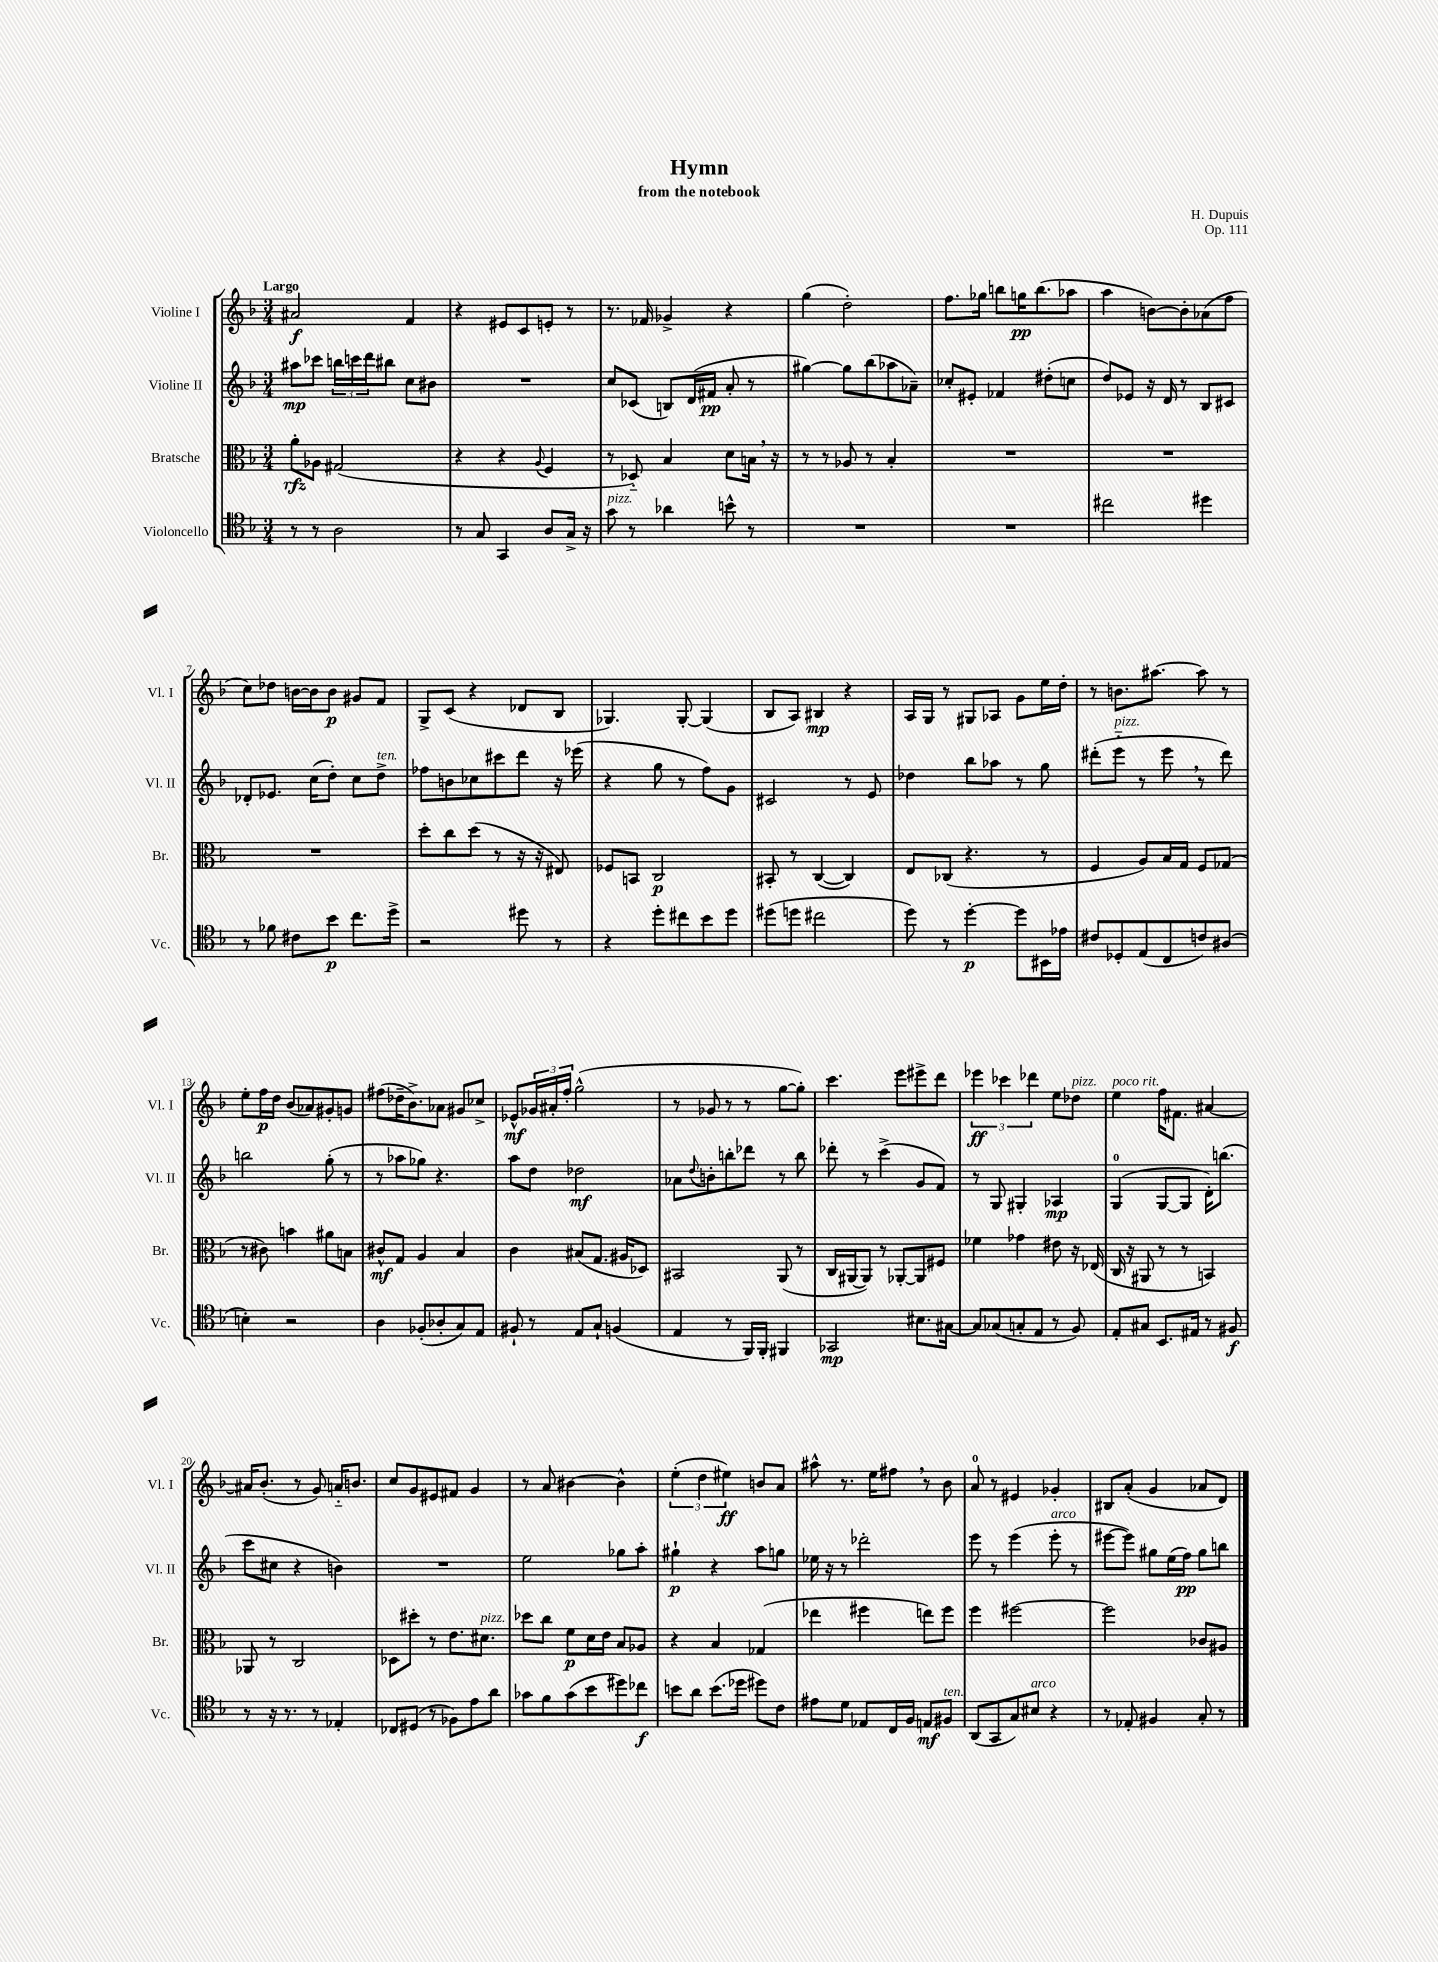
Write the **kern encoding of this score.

**kern	**dynam	**kern	**dynam	**kern	**dynam	**kern	**dynam
*part4	*part4	*part3	*part3	*part2	*part2	*part1	*part1
*staff4	*staff4	*staff3	*staff3	*staff2	*staff2	*staff1	*staff1
*I"Violoncello	*	*I"Bratsche	*	*I"Violine II	*	*I"Violine I	*
*I'Vc.	*	*I'Br.	*	*I'Vl. II	*	*I'Vl. I	*
*clefC4	*	*clefC3	*	*clefG2	*	*clefG2	*
*k[b-]	*	*k[b-]	*	*k[b-]	*	*k[b-]	*
*M3/4	*	*M3/4	*	*M3/4	*	*M3/4	*
=1	=1	=1	=1	=1	=1	=1	=1
!	!	!	!	!	!	!LO:TX:a:B:t=Largo	!
8r	.	8a'\L	rfz	8aa#X\L	mp	2a#X/	f
8r	.	8A-X\J	.	8ccc-X\J	.	.	.
2A\	.	(2G#X/	.	24bbn\LL	.	.	.
.	.	.	.	24cccn\	.	.	.
.	.	.	.	24ddd\J	.	.	.
.	.	.	.	8bb#X\J	.	.	.
.	.	.	.	8cc\L	.	4f/	.
.	.	.	.	8b#X\J	.	.	.
=2	=2	=2	=2	=2	=2	=2	=2
8r	.	4r	.	2.r	.	4r	.
8G/	.	.	.	.	.	.	.
4GG/	.	4r	.	.	.	8e#X/L	.
.	.	.	.	.	.	8c/	.
.	.	8qqA/	.	.	.	.	.
8A/L	.	4F/	.	.	.	8en'/J	.
16G^/Jk	.	.	.	.	.	8r	.
16r	.	.	.	.	.	.	.
=3	=3	=3	=3	=3	=3	=3	=3
!LO:TX:a:i:t=pizz.	!	!	!	!	!	!	!
8g\	.	8r	.	8cc/L	.	8.r	.
8r	.	8D-X/)	.	(8c-X/J	.	.	.
.	.	.	.	.	.	16f-X/	.
4a-X\	.	4B-/	.	8Bn/L)	.	4g-X^/	.
.	.	.	.	(16d/L	.	.	.
.	.	.	.	16f#X/JJ	pp	.	.
8bn^^\	.	8d\L	.	8a'/	.	4r	.
8r	.	16Bn,\Jk	.	8r	.	.	.
.	.	16r	.	.	.	.	.
=4	=4	=4	=4	=4	=4	=4	=4
2.r	.	8r	.	[4gg#X\)	.	(4gg\	.
.	.	8r	.	.	.	.	.
.	.	8A-X/	.	8gg#\L]	.	2dd'\)	.
.	.	8r	.	(8bb-\	.	.	.
.	.	4B-'/	.	8aa-X\	.	.	.
.	.	.	.	8a-X~\J)	.	.	.
=5	=5	=5	=5	=5	=5	=5	=5
2.r	.	2.r	.	8cc-X'/L	.	8.ff\L	.
.	.	.	.	8e#X'/J	.	.	.
.	.	.	.	.	.	16gg-X\Jk	.
.	.	.	.	4f-X/	.	8bbn\L	.
.	.	.	.	.	.	16ggn\K	pp
.	.	.	.	.	.	(8.bb\	.
.	.	.	.	(8dd#X'\L	.	.	.
.	.	.	.	8ccn\J	.	8aa-X\J	.
=6	=6	=6	=6	=6	=6	=6	=6
2cc#X\	.	2.r	.	8dd/L)	.	4aa\	.
.	.	.	.	8e-X/J	.	.	.
.	.	.	.	16r	.	[8bn\L)	.
.	.	.	.	16d/	.	.	.
.	.	.	.	8r	.	8b'\]	.
4dd#X\	.	.	.	8B-/L	.	(8a-X\	.
.	.	.	.	8c#X/J	.	8ff\J	.
!!LO:LB:g=z
=7	=7	=7	=7	=7	=7	=7	=7
8r	.	2.r	.	8d-X'/L	.	8cc\L)	.
8f-X\	.	.	.	8.e-X/J	.	8dd-X\J	.
8c#X\L	.	.	.	.	.	[16bn\LL	.
.	.	.	.	(16cc\KL	.	16b\J]	.
8b-\J	p	.	.	8dd'\J)	.	8b\J	p
8.cc\L	.	.	.	8cc\L	.	8g#X/L	.
!	!	!	!	!LO:TX:a:i:t=ten.	!	!	!
.	.	.	.	8dd^\J	.	8f/J	.
16dd^\Jk	.	.	.	.	.	.	.
=8	=8	=8	=8	=8	=8	=8	=8
2r	.	8dd'\L	.	8ff-X\L	.	8G^/L	.
.	.	8cc\	.	8bn\	.	(8c/J	.
.	.	(8dd\J	.	8cc-X\	.	4r	.
.	.	8r	.	8ccc#X\	.	.	.
8dd#X\	.	16r	.	8ddd\J	.	8d-X/L	.
.	.	16r	.	.	.	.	.
8r	.	8E#X/)	.	16r	.	8B-/J	.
.	.	.	.	(16eee-X\	.	.	.
=9	=9	=9	=9	=9	=9	=9	=9
4r	.	8F-X/L	.	4r	.	4.G-X/)	.
.	.	8BBn/J	.	.	.	.	.
8dd'\L	.	2C/	p	8gg\	.	.	.
8cc#X\	.	.	.	8r	.	[8G-'/	.
8b-\	.	.	.	8ff\L)	.	(4G-/]	.
8dd\J	.	.	.	8g\J	.	.	.
=10	=10	=10	=10	=10	=10	=10	=10
(8dd#X\L	.	8BB#X'/	.	2c#X/	.	8B-/L	.
8ddn\J	.	8r	.	.	.	8A/J)	.
2cc#X\	.	([4C/	.	.	.	4B#X/	mp
.	.	4C/])	.	8r	.	4r	.
.	.	.	.	8e/	.	.	.
=11	=11	=11	=11	=11	=11	=11	=11
8dd\)	.	8E/L	.	4dd-X\	.	16A/LL	.
.	.	.	.	.	.	16G/JJ	.
8r	.	(8C-X/J	.	.	.	8r	.
[4dd'\	p	4.r	.	8bb-\L	.	8G#X/L	.
.	.	.	.	8aa-X\J	.	8A-X/J	.
8dd\L]	.	.	.	8r	.	8g\L	.
16BB#X\L	.	8r	.	8gg\	.	16ee\L	.
16e-X\JJ	.	.	.	.	.	16dd'\JJ	.
=12	=12	=12	=12	=12	=12	=12	=12
8c#X/L	.	4F/	.	(8ddd#X'\L	.	8r	.
!	!	!	!	!LO:TX:a:i:t=pizz.	!	!	!
8D-X'/	.	.	.	8eee\J	.	8.bn\L	.
(8E/	.	8A/L)	.	8r	.	.	.
.	.	.	.	.	.	[8.aa#X\J	.
8C/	.	16B-/L	.	8eee,\	.	.	.
.	.	16G/JJ	.	.	.	.	.
8cn/)	.	8F/L	.	8r	.	8aa#\]	.
(8A#X/J	.	(8G-X/J	.	8ddd#\)	.	8r	.
!!LO:LB:g=z
=13	=13	=13	=13	=13	=13	=13	=13
4Bn'\)	.	8r	.	2bbn\	.	8ee'\L	.
.	.	8c#X\)	.	.	.	16ff\L	p
.	.	.	.	.	.	16dd\JJ	.
2r	.	4bn\	.	.	.	(8b-/L	.
.	.	.	.	.	.	8a-X/)	.
.	.	8a#X\L	.	(8gg'\	.	8g#X'/	.
.	.	8Bn\J	.	8r	.	8gn/J	.
=14	=14	=14	=14	=14	=14	=14	=14
4A\	.	8c#X^^/L	mf	8r	.	(8ff#X\L	.
.	.	8G/J	.	8aa-X\L	.	16dd-X~\K	.
.	.	.	.	.	.	8.b-^\)	.
(8F-X'/L	.	4A/	.	8gg-X\J)	.	.	.
8A-X'/	.	.	.	4.r	.	8a-X\J	.
8G/)	.	4B-/	.	.	.	8g#X/L	.
8E/J	.	.	.	.	.	8cc-X^/J	.
=15	=15	=15	=15	=15	=15	=15	=15
8F#X`/	.	4c\	.	8aa\L	.	8e-X^^/L	mf
8r	.	.	.	8dd\J	.	24g-X/L	.
.	.	.	.	.	.	24a#X'/	.
.	.	.	.	.	.	24ff'/JJ	.
8E/L	.	(8B#X/L	.	2dd-X\	mf	(2gg^^\	.
8G`/J	.	8.G/J	.	.	.	.	.
(4Fn/	.	.	.	.	.	.	.
.	.	16A#X/KL	.	.	.	.	.
.	.	8D-X/J)	.	.	.	.	.
=16	=16	=16	=16	=16	=16	=16	=16
4E/	.	2BB#X/	.	8a-X\L	.	8r	.
.	.	.	.	8qqdd/	.	.	.
.	.	.	.	8bn'\	.	8g-X/	.
8r	.	.	.	8bbn'\	.	8r	.
16FF/LL)	.	.	.	8ddd-X\J	.	8r	.
16FF'/JJ	.	.	.	.	.	.	.
4FF#X/	.	(8AA/	.	8r	.	[8gg\L	.
.	.	8r	.	8bb\	.	8gg'\J])	.
=17	=17	=17	=17	=17	=17	=17	=17
2GG-X/	mp	16C/LL	.	8ddd-X'\	.	4.ccc\	.
.	.	[16AA#X/J	.	.	.	.	.
.	.	8AA#/J])	.	8r	.	.	.
.	.	8r	.	(4ccc^\	.	.	.
.	.	[8AA-X'/L	.	.	.	8eee\L	.
8.B#X\L	.	8AA-/]	.	8g/L	.	8eee#X^\	.
.	.	8F#X/J	.	8f/J)	.	8ddd\J	.
[16G#X\Jk	.	.	.	.	.	.	.
=18	=18	=18	=18	=18	=18	=18	=18
8G#/L]	.	4f-X\	.	8r	.	6eee-X\	ff
(8G-X/	.	.	.	8G/	.	.	.
.	.	.	.	.	.	6ccc-X\	.
8Gn'/	.	4g-X\	.	4G#X'/	.	.	.
.	.	.	.	.	.	6ddd-X\	.
8E/J	.	.	.	.	.	.	.
8r	.	8e#X\	.	4A-X/	mp	8ee\L	.
!	!	!	!	!	!	!LO:TX:a:i:t=pizz.	!
8F/)	.	16r	.	.	.	8dd-X\J	.
.	.	(16E-X/	.	.	.	.	.
=19	=19	=19	=19	=19	=19	=19	=19
!	!	!	!	!	!	!LO:TX:a:i:t=poco rit.	!
8E'/L	.	16C/	.	(4G/	.	4ee\	.
.	.	16r	.	.	.	.	.
8G#X/J	.	8AA#X/	.	.	.	.	.
8.BB-/L	.	8r	.	[8G/L	.	16ff\KL	.
.	.	.	.	.	.	8.f#X\J	.
.	.	8r	.	8G/J]	.	.	.
16E#X/Jk	.	.	.	.	.	.	.
8r	.	4BBn/)	.	16d'\KL)	.	[4a#X/	.
.	.	.	.	(8.bbn\J	.	.	.
8F#X/	f	.	.	.	.	.	.
!!LO:LB:g=z
=20	=20	=20	=20	=20	=20	=20	=20
8r	.	8AA-X/	.	8ccc\L	.	16a#X/KL]	.
.	.	.	.	.	.	(8.b-'/J	.
16r	.	8r	.	8cc#X\J	.	.	.
8.r	.	.	.	.	.	.	.
.	.	2C/	.	4r	.	8r	.
8r	.	.	.	.	.	8g/)	.
4E-X'/	.	.	.	4bn\)	.	16an/KL	.
.	.	.	.	.	.	8.bn/J	.
=21	=21	=21	=21	=21	=21	=21	=21
8C-X/L	.	8D-X\L	.	2.r	.	8cc/L	.
(8D#X/J	.	8dd#X'\J	.	.	.	8g/	.
8r	.	8r	.	.	.	8e#X/	.
8F-X\L)	.	8.e\L	.	.	.	8f#X/J	.
8e\	.	.	.	.	.	4g/	.
!	!	!LO:TX:a:i:t=pizz.	!	!	!	!	!
.	.	8.d#X\J	.	.	.	.	.
8a\J	.	.	.	.	.	.	.
=22	=22	=22	=22	=22	=22	=22	=22
8g-X\L	.	8dd-X\L	.	2ee\	.	8r	.
8f\	.	8cc\J	.	.	.	8a/	.
(8g-\	.	8f\L	p	.	.	[4b#X\	.
8b-\	.	16d\L	.	.	.	.	.
.	.	16e\JJ	.	.	.	.	.
8dd#X\)	.	8B-/L	.	8gg-X\L	.	4b#^^\]	.
8cc-X\J	f	8A-X/J	.	8aa'\J	.	.	.
=23	=23	=23	=23	=23	=23	=23	=23
8bn\L	.	4r	.	4gg#X`\	p	(6ee'\	.
8a\J	.	.	.	.	.	.	.
.	.	.	.	.	.	6dd\	.
(8.b\L	.	4B-/	.	4r	.	.	.
.	.	.	.	.	.	6ee#X\)	ff
16dd-X\Jk	.	.	.	.	.	.	.
8dd#X\L)	.	(4G-X/	.	8aa\L	.	8bn/L	.
8c\J	.	.	.	8ggn\J	.	8a/J	.
=24	=24	=24	=24	=24	=24	=24	=24
8e#X\L	.	4ee-X\	.	16ee-X\	.	8aa#X^^\	.
.	.	.	.	16r	.	.	.
8d\J	.	.	.	8r	.	8.r	.
8E-X/L	.	4ff#X\	.	2ddd-X'\	.	.	.
.	.	.	.	.	.	16ee\KL	.
16C/L	.	.	.	.	.	8ff#X,\J	.
16F/JJ	.	.	.	.	.	.	.
8En/L	mf	8een\L)	.	.	.	8r	.
!LO:TX:a:i:t=ten.	!	!	!	!	!	!	!
8F#X/J	.	8ff#\J	.	.	.	8b-\	.
=25	=25	=25	=25	=25	=25	=25	=25
(8AA/L	.	4ff\	.	8eee\	.	8a/	.
8GG/	.	.	.	8r	.	8r	.
8G/)	.	[2ff#X\	.	(4eee\	.	4e#X/	.
!LO:TX:a:i:t=arco	!	!	!	!	!	!	!
8B#X/J	.	.	.	.	.	.	.
!	!	!	!	!LO:TX:a:i:t=arco	!	!	!
4r	.	.	.	8eee'\	.	4g-X'/	.
.	.	.	.	8r	.	.	.
=26	=26	=26	=26	=26	=26	=26	=26
8r	.	2ff#\]	.	[8eee#X\L	.	8B#X/L	.
8E-X'/	.	.	.	8eee#\J])	.	(8a'/J	.
4F#X/	.	.	.	8gg#X\L	.	4g/	.
.	.	.	.	(16ee\L	.	.	.
.	.	.	.	16ff\JJ)	pp	.	.
8G'/	.	8c-X/L	.	8gg#\L	.	8a-X/L	.
8r	.	8A#X/J	.	8bbn\J	.	8d/J)	.
==	==	==	==	==	==	==	==
*-	*-	*-	*-	*-	*-	*-	*-
